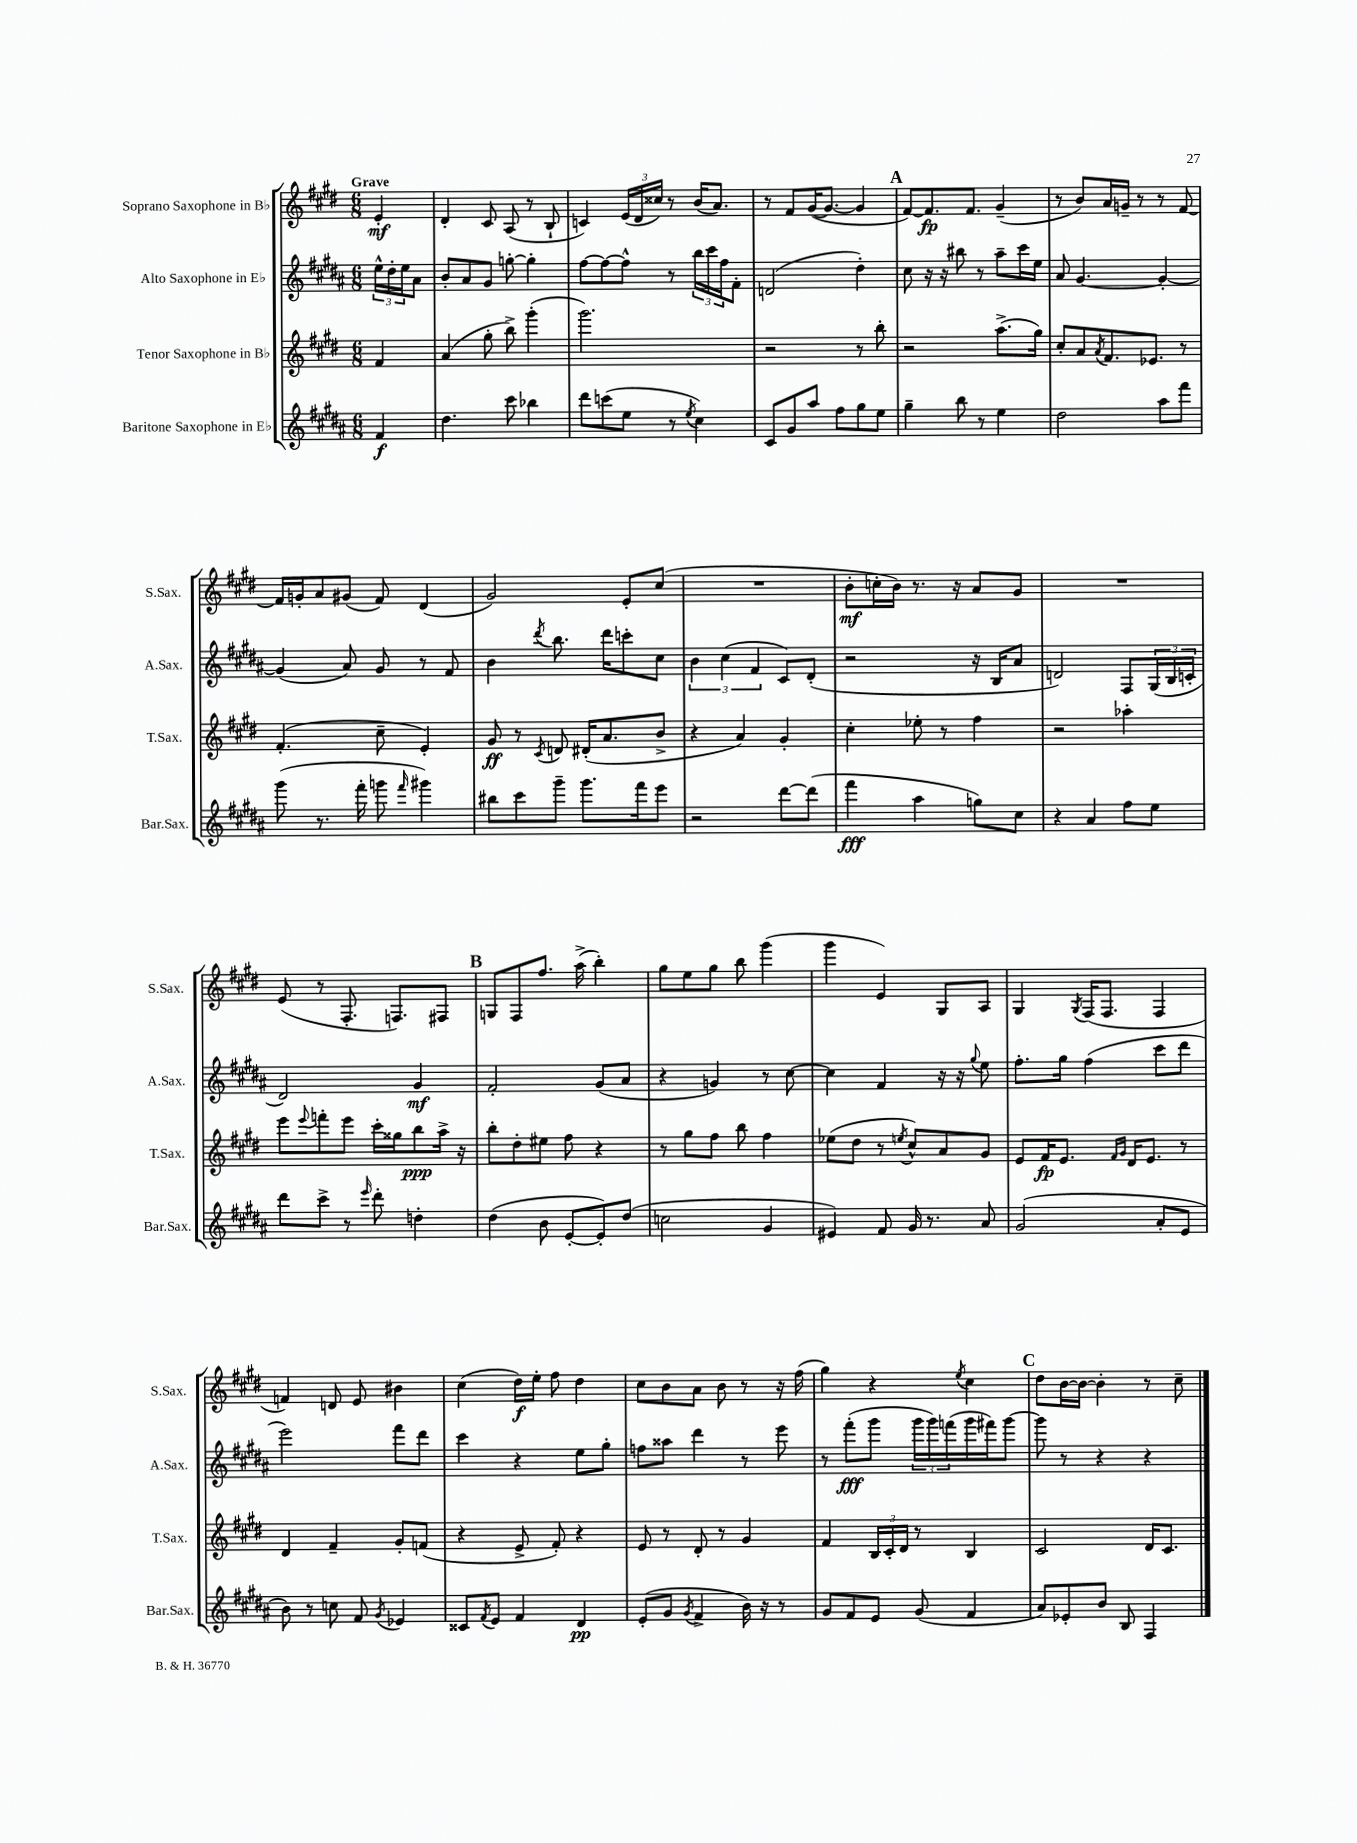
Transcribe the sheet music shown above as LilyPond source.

<<
\new StaffGroup <<
\new Staff = "s0" \with { instrumentName = "Soprano Saxophone in Bb" shortInstrumentName = "S.Sax." } {
    \clef treble \key e \major \numericTimeSignature \time 6/8 \partial 4 \tempo "Grave"
    e'4-.\mf |
    dis'4-. cis'8 a8( r8 b8-! |
    c'4) \tuplet 3/2 { e'16( dis'16 cisis''16) } r8 b'16( a'8.) |
    r8 fis'8 gis'16~( gis'8.~ gis'4 |
    \mark \markup { \bold "A" } fis'8~) fis'8.\fp fis'8. gis'4--( |
    r8 b'8) a'16 g'16-- r8 r8 fis'8~ |
    fis'16 g'16-. a'8 gis'8( fis'8) dis'4( |
    gis'2) e'8-. cis''8( |
    R2. |
    b'8-.\mf c''16-. b'16) r8. r16 a'8 gis'8 |
    R2. |
    e'8( r8 fis8.-. f8.) fis8 |
    \mark \markup { \bold "B" } g8 fis8 fis''8. a''16->( b''4-.) |
    gis''8 e''8 gis''8 b''8 gis'''4( |
    gis'''4 e'4) gis8 a8 |
    gis4 \acciaccatura { gis8 } fis16( fis8. fis4 |
    f'4) d'8 e'8 bis'4 |
    cis''4( dis''16\f) e''16-. fis''8 dis''4 |
    cis''8 b'8 a'8 b'8 r8 r16 fis''16( |
    gis''4) r4 \acciaccatura { e''8 } cis''4 |
    \mark \markup { \bold "C" } dis''8 b'16~ b'16~ b'4-. r8 cis''8-- \bar "|." |
}
\new Staff = "s1" \with { instrumentName = "Alto Saxophone in Eb" shortInstrumentName = "A.Sax." } {
    \clef treble \key b \major \numericTimeSignature \time 6/8 \partial 4
    \tuplet 3/2 { e''16-^ dis''16-. e''16 } ais'8 |
    b'8-. ais'8 gis'8 g''8~-. g''4-. |
    fis''8~ fis''8~ fis''8-^ r8 \tuplet 3/2 { b''16 cis'''16 fis''16 } fis'8-. |
    d'2( dis''4-.) |
    \mark \markup { \bold "A" } cis''8 r16 r16 bis''8 r8 ais''8-- cis'''16 e''16 |
    ais'8 gis'4.~ gis'4~-. |
    gis'4( ais'8) gis'8 r8 fis'8 |
    b'4 \acciaccatura { dis'''8 } b''8. dis'''16 c'''8-. cis''8 |
    \tuplet 3/2 { b'4 cis''4( fis'4 } cis'8) dis'8-.( |
    r2 r16 b16 ais'8 |
    d'2) fis8 \tuplet 3/2 { gis16( b16 c'16-. } |
    dis'2) gis'4\mf |
    \mark \markup { \bold "B" } fis'2-. gis'8( ais'8 |
    r4 g'4) r8 cis''8~ |
    cis''4 fis'4 r16 r16 \appoggiatura { gis''8 } e''8 |
    fis''8.-. gis''16 fis''4( cis'''8 dis'''8 |
    e'''2) fis'''8 dis'''8 |
    cis'''4 r4 e''8 gis''8-. |
    f''8 aisis''8 dis'''4 r8 e'''8 |
    r8 fis'''8-.\fff( gis'''8 \tuplet 3/2 { gis'''16 gis'''16) f'''16( } gis'''16 fis'''16) gis'''8~ |
    \mark \markup { \bold "C" } gis'''8 r8 r4 r4 \bar "|." |
}
\new Staff = "s2" \with { instrumentName = "Tenor Saxophone in Bb" shortInstrumentName = "T.Sax." } {
    \clef treble \key e \major \numericTimeSignature \time 6/8 \partial 4
    fis'4 |
    a'4( gis''8-. b''8->) gis'''4-.( |
    gis'''2.) |
    r2 r8 b''8-. |
    \mark \markup { \bold "A" } r2 a''8.->( gis''16) |
    cis''8-. a'8 \acciaccatura { a'8 } fis'8. ees'8. r8 |
    fis'4.-.( cis''8-- e'4-.) |
    gis'8\ff r8 \acciaccatura { cis'8 } d'8 dis'16-.( a'8. b'8-> |
    r4 a'4) gis'4-. |
    cis''4-. ees''8-. r8 fis''4 |
    r2 aes''4-. |
    e'''8 \appoggiatura { e'''8 } f'''8-. e'''8 cis'''16-. gisis''16 b''8\ppp a''16-> r16 |
    \mark \markup { \bold "B" } b''8-. dis''8-. eis''8 fis''8 r4 |
    r8 gis''8 fis''8 b''8 fis''4 |
    ees''8( dis''8 r8 \acciaccatura { e''8 } cis''8-^) a'8 gis'8 |
    e'8 fis'16\fp e'8. \grace { fis'16 gis'16 } dis'16 e'8. r8 |
    dis'4 fis'4-- gis'8-. f'8( |
    r4 e'8-> fis'8-.) r4 |
    e'8 r8 dis'8-. r8 gis'4 |
    fis'4 \tuplet 3/2 { b16 cis'16-. dis'16 } r8 b4 |
    \mark \markup { \bold "C" } cis'2 dis'16 cis'8. \bar "|." |
}
\new Staff = "s3" \with { instrumentName = "Baritone Saxophone in Eb" shortInstrumentName = "Bar.Sax." } {
    \clef treble \key b \major \numericTimeSignature \time 6/8 \partial 4
    fis'4\f |
    dis''4. cis'''8 bes''4 |
    dis'''8 c'''8( e''8 r8 \acciaccatura { e''8 } cis''4) |
    cis'8 gis'8 ais''8 fis''8 gis''8 e''8 |
    \mark \markup { \bold "A" } gis''4-- b''8 r8 e''4 |
    dis''2 ais''8 fis'''8 |
    gis'''8( r8. fis'''16-. g'''8 \grace { fis'''16 } gis'''4) |
    bis''8 cis'''8 gis'''8-- gis'''8. fis'''16 e'''8 |
    r2 dis'''8~ dis'''8( |
    fis'''4\fff ais''4 g''8) cis''8 |
    r4 ais'4 fis''8 e''8 |
    dis'''8 cis'''8-> r8 \grace { e'''16 } dis'''8-. d''4-. |
    \mark \markup { \bold "B" } dis''4( b'8 e'8~-. e'8-.) dis''8( |
    c''2 gis'4 |
    eis'4) fis'8 gis'16 r8. ais'8 |
    gis'2( ais'8-. e'8 |
    b'8) r8 c''8 fis'8 \acciaccatura { gis'8 } ees'4 |
    cisis'8 \acciaccatura { fis'8 } e'8 fis'4 dis'4\pp |
    e'8-.( gis'8 \acciaccatura { gis'8 } fis'4-> b'16) r16 r8 |
    gis'8 fis'8 e'8 gis'8( fis'4 |
    \mark \markup { \bold "C" } ais'8) ees'8-. b'8 b8 fis4 \bar "|." |
}
>>
>>
\layout { \context { \Score \remove "Bar_number_engraver" } }
